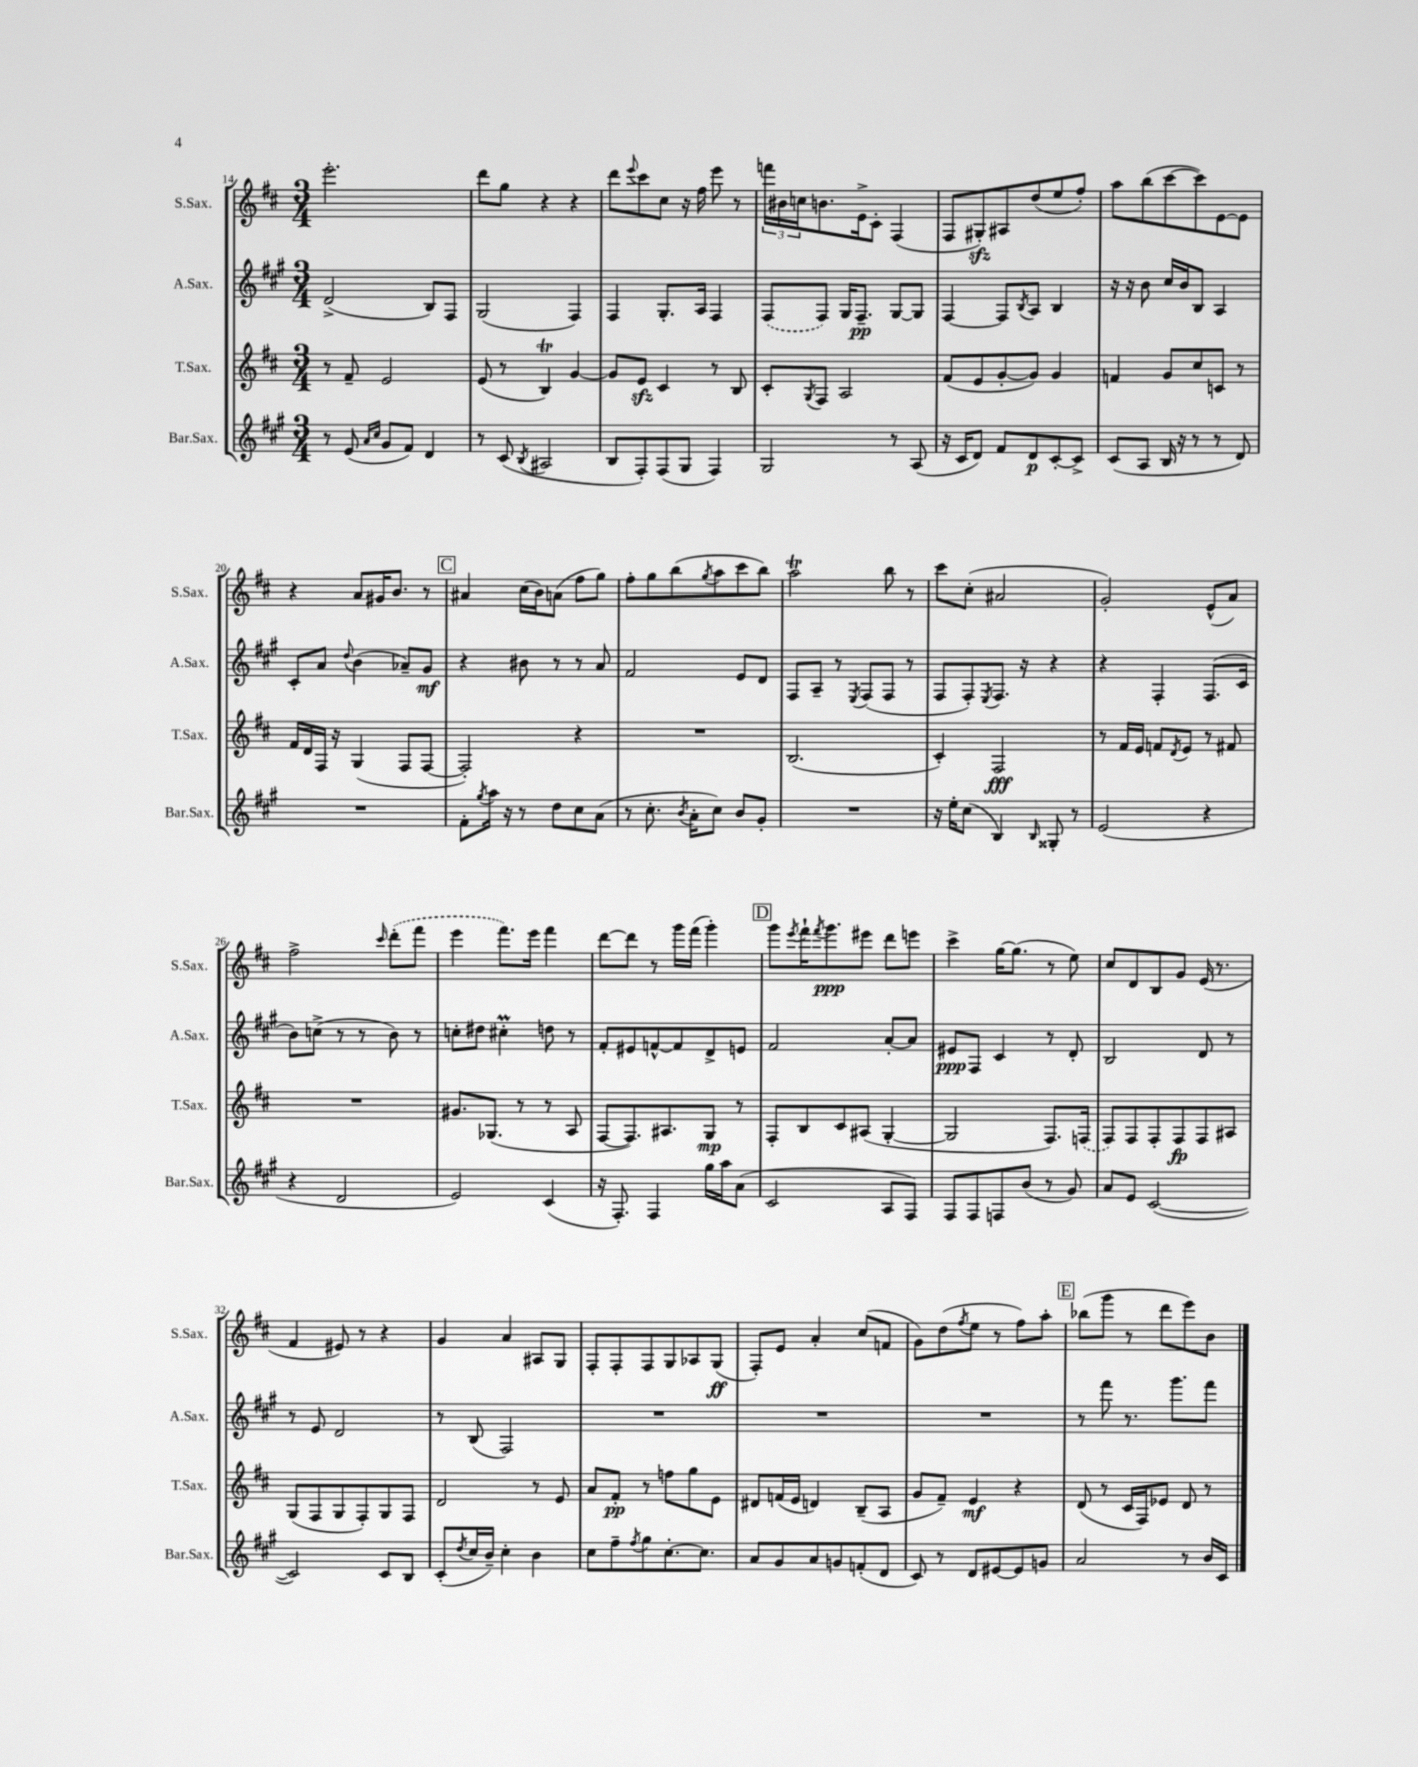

**kern	**dynam	**kern	**dynam	**kern	**dynam	**kern	**dynam
*part4	*part4	*part3	*part3	*part2	*part2	*part1	*part1
*staff4	*staff4	*staff3	*staff3	*staff2	*staff2	*staff1	*staff1
*I"Bar.Sax.	*	*I"T.Sax.	*	*I"A.Sax.	*	*I"S.Sax.	*
*I'Bar.Sax.	*	*I'T.Sax.	*	*I'A.Sax.	*	*I'S.Sax.	*
*clefG2	*	*clefG2	*	*clefG2	*	*clefG2	*
*k[f#c#g#]	*	*k[f#c#]	*	*k[f#c#g#]	*	*k[f#c#]	*
*M3/4	*	*M3/4	*	*M3/4	*	*M3/4	*
=14	=14	=14	=14	=14	=14	=14	=14
8r	.	8r	.	(2d^/	.	2.eee'\	.
(8e/	.	8f#~/	.	.	.	.	.
16qqa/LL	.	.	.	.	.	.	.
16qqcc#/JJ	.	.	.	.	.	.	.
8g#/L	.	2e/	.	.	.	.	.
8f#/J)	.	.	.	.	.	.	.
4d/	.	.	.	8B/L)	.	.	.
.	.	.	.	8F#/J	.	.	.
=15	=15	=15	=15	=15	=15	=15	=15
8r	.	(8e/	.	(2G#/	.	8ddd\L	.
(8c#/	.	8r	.	.	.	8gg\J	.
8qB/	.	.	.	.	.	.	.
2A#X/	.	4BT/)	.	.	.	4r	.
.	.	[4g/	.	4F#/)	.	4r	.
=16	=16	=16	=16	=16	=16	=16	=16
8B/L	.	8g/L]	.	4F#/	.	8ddd\L	.
.	.	.	.	.	.	8qqeee/	.
8F#'/)	.	8ezz/J	.	.	.	8ccc#\	.
(8F#/	.	4c#/	.	8.G#'/L	.	8cc#\J	.
8G#/J	.	.	.	.	.	16r	.
.	.	.	.	16A/Jk	.	16ff#\	.
4F#/)	.	8r	.	4F#/	.	8eee\	.
.	.	8B/	.	.	.	8r	.
=17	=17	=17	=17	=17	=17	=17	=17
2G#/	.	8c#'/L	.	(8F#/L	.	24fffn\LL	.
.	.	.	.	.	.	24b#X\	.
.	.	.	.	.	.	24ccn\J	.
.	.	8qG/	.	.	.	.	.
.	.	8F#/J	.	8F#/J)	.	8.bn\	.
.	.	2A/	.	16G#/KL	.	.	.
.	.	.	.	8.F#~/J	pp	16e^\k	.
.	.	.	.	.	.	8c#'\J	.
8r	.	.	.	[8G#/L	.	(4F#/	.
(8A/	.	.	.	8G#/J]	.	.	.
=18	=18	=18	=18	=18	=18	=18	=18
16r	.	(8f#/L	.	[4F#/	.	8F#/L	.
16c#/KL	.	.	.	.	.	.	.
8d/J)	.	8e/	.	.	.	8G#Xzz'/)	.
8f#/L	.	[8g'/	.	8F#/L]	.	8A#X/	.
.	.	.	.	8qB/	.	.	.
8d/	p	8g/J])	.	8A/J	.	(8dd/	.
[8c#'/	.	4g/	.	4B/	.	8ee/	.
8c#^/J]	.	.	.	.	.	8ff#'/J)	.
=19	=19	=19	=19	=19	=19	=19	=19
(8c#/L	.	4fn/	.	16r	.	8aa\L	.
.	.	.	.	16r	.	.	.
8A/J	.	.	.	8b\	.	(8bb\	.
16B/	.	8g/L	.	16cc#/LL	.	[8ccc#\	.
16r	.	.	.	16b/J	.	.	.
8r	.	8cc#/	.	8B/J	.	8ccc#\])	.
8r	.	8cn/J	.	4A/	.	[8e\	.
8d/)	.	8r	.	.	.	8e\J]	.
!!LO:LB:g=z
=20	=20	=20	=20	=20	=20	=20	=20
2.r	.	16f#/LL	.	8c#'/L	.	4r	.
.	.	16d/	.	.	.	.	.
.	.	16F#/JJ	.	8a/J	.	.	.
.	.	16r	.	.	.	.	.
.	.	.	.	8qqdd/	.	.	.
.	.	(4G/	.	(4b\	.	8a/L	.
.	.	.	.	.	.	16g#X/K	.
.	.	.	.	.	.	8.b/J	.
.	.	8F#/L	.	8a-X~/L)	.	.	.
.	.	[8F#/J	.	8g#/J	mf	8r	.
!!LO:REH:place=s1:t=C
=21	=21	=21	=21	=21	=21	=21	=21
8f#'\L	.	2F#'/])	.	4r	.	4a#X/	.
8qgg#/	.	.	.	.	.	.	.
16aa\Jk	.	.	.	.	.	.	.
16r	.	.	.	.	.	.	.
8r	.	.	.	8b#X\	.	(16cc#\LL	.
.	.	.	.	.	.	16b\J)	.
8dd\L	.	.	.	8r	.	(8an\J	.
8cc#\	.	4r	.	8r	.	8ff#\L	.
(8a\J	.	.	.	8a/	.	8gg\J)	.
=22	=22	=22	=22	=22	=22	=22	=22
8r	.	2.r	.	2f#/	.	8ff#'\L	.
8.cc#'\	.	.	.	.	.	8gg\	.
.	.	.	.	.	.	(8bb\	.
8qb/	.	.	.	.	.	.	.
16a'\KL	.	.	.	.	.	.	.
.	.	.	.	.	.	8qgg/	.
8cc#\J)	.	.	.	.	.	8aa\	.
8b/L	.	.	.	8e/L	.	8ccc#\	.
8g#'/J	.	.	.	8d/J	.	8bb\J)	.
=23	=23	=23	=23	=23	=23	=23	=23
2.r	.	(2.B/	.	8F#/L	.	2aaT\	.
.	.	.	.	8A~/J	.	.	.
.	.	.	.	8r	.	.	.
.	.	.	.	8qE/	.	.	.
.	.	.	.	(8F#/L	.	.	.
.	.	.	.	8F#/J	.	8bb\	.
.	.	.	.	8r	.	8r	.
=24	=24	=24	=24	=24	=24	=24	=24
16r	.	4c#'/)	.	8F#/L	.	8ccc#\L	.
16ee'\KL	.	.	.	.	.	.	.
(8cc#\J	.	.	.	8F#'/)	.	(8cc#'\J	.
.	.	.	.	8qE/	.	.	.
4B/)	.	2F#/	fff	8.F#/J	.	2a#X/	.
.	.	.	.	16r	.	.	.
16qqB/	.	.	.	.	.	.	.
8G##X'/	.	.	.	4r	.	.	.
8r	.	.	.	.	.	.	.
=25	=25	=25	=25	=25	=25	=25	=25
(2e/	.	8r	.	4r	.	2g'/)	.
.	.	16f#/LL	.	.	.	.	.
.	.	16e/JJ	.	.	.	.	.
.	.	8fn/L	.	4F#'/	.	.	.
.	.	8qd/	.	.	.	.	.
.	.	8e/J	.	.	.	.	.
4r	.	8r	.	(8.F#/L	.	(8e^^/L	.
.	.	8f#X/	.	.	.	8a/J)	.
.	.	.	.	16c#/Jk	.	.	.
!!LO:LB:g=z
=26	=26	=26	=26	=26	=26	=26	=26
4r	.	2.r	.	8b\L)	.	2ff#^\	.
.	.	.	.	(8ccn^\J	.	.	.
2d/	.	.	.	8r	.	.	.
.	.	.	.	8r	.	.	.
.	.	.	.	.	.	16qqccc#/	.
.	.	.	.	8b\)	.	(8ddd'\L	.
.	.	.	.	8r	.	8fff#\J	.
=27	=27	=27	=27	=27	=27	=27	=27
2e/)	.	8.g#X/L	.	8ccn'\L	.	4eee\	.
.	.	.	.	8dd#X\J	.	.	.
.	.	(8.G-X/J	.	.	.	.	.
.	.	.	.	4cc#Xm'\	.	8.fff#\L)	.
.	.	8r	.	.	.	.	.
.	.	.	.	.	.	16eee\Jk	.
(4c#/	.	8r	.	8ddn\	.	4fff#\	.
.	.	8A/	.	8r	.	.	.
=28	=28	=28	=28	=28	=28	=28	=28
16r	.	[8F#/L	.	8f#'/L	.	[8ddd\L	.
8.F#'/)	.	.	.	.	.	.	.
.	.	8.F#/])	.	8e#X/	.	8ddd\J]	.
4F#/	.	.	.	[8fn^^/	.	8r	.
.	.	8.A#X/	.	.	.	.	.
.	.	.	.	8f/]	.	16ggg\LL	.
.	.	.	.	.	.	(16fff#\JJ	.
16gg#\LL	.	8G/J	mp	8d^/	.	4ggg'\)	.
16aa\J	.	.	.	.	.	.	.
(8a\J	.	8r	.	8en/J	.	.	.
!!LO:REH:place=s1:t=D
=29	=29	=29	=29	=29	=29	=29	=29
2c#/	.	8F#'/L	.	2f#/	.	8ggg\L	.
.	.	.	.	.	.	8qeee/	.
.	.	8B/	.	.	.	16fff#`\K	.
.	.	.	.	.	.	8qfff#/	.
.	.	.	.	.	.	8.ggg\	ppp
.	.	8c#/	.	.	.	.	.
.	.	(8A#X/J	.	.	.	8eee#X\J	.
8A/L	.	[4G'/	.	[8a'/L	.	8ddd\L	.
8F#/J)	.	.	.	8a/J]	.	8eeen\J	.
=30	=30	=30	=30	=30	=30	=30	=30
8F#/L	.	2G/]	.	8e#X/L	ppp	4ccc#^\	.
8F#/	.	.	.	8F#/J	.	.	.
8Fn/	.	.	.	4c#/	.	[16gg\KL	.
.	.	.	.	.	.	(8.gg\J]	.
(8b/J	.	.	.	.	.	.	.
8r	.	8.F#/L)	.	8r	.	8r	.
8g#/)	.	.	.	8d'/	.	8ee\)	.
.	.	(16Fn/Jk	.	.	.	.	.
=31	=31	=31	=31	=31	=31	=31	=31
8a/L	.	8F#/L)	.	2B/	.	8cc#/L	.
8e/J	.	8F#/	.	.	.	8d/	.
([2c#/	.	8F#'/	.	.	.	8B/	.
.	.	8F#/	fp	.	.	8g/J	.
.	.	8F#/	.	8d/	.	(16e/	.
.	.	.	.	.	.	8.r	.
.	.	8A#X/J	.	8r	.	.	.
!!LO:LB:g=z
=32	=32	=32	=32	=32	=32	=32	=32
2c#/])	.	(8G/L	.	8r	.	4f#/	.
.	.	8F#/	.	8e/	.	.	.
.	.	8G/	.	2d/	.	8e#X/)	.
.	.	8F#'/)	.	.	.	8r	.
8c#/L	.	8G/	.	.	.	4r	.
8B/J	.	8F#/J	.	.	.	.	.
=33	=33	=33	=33	=33	=33	=33	=33
(8c#'/L	.	2d/	.	8r	.	4g/	.
8qdd/	.	.	.	.	.	.	.
16cc#/L	.	.	.	(8B/	.	.	.
16b~/JJ)	.	.	.	.	.	.	.
4cc#'\	.	.	.	2F#/)	.	4a/	.
4b\	.	8r	.	.	.	8A#X/L	.
.	.	8e/	.	.	.	8G/J	.
=34	=34	=34	=34	=34	=34	=34	=34
8cc#\L	.	8a/L	.	2.r	.	8F#'/L	.
8ff#~\	.	8f#'/J	pp	.	.	8F#'/	.
8qff#/	.	.	.	.	.	.	.
8gg#\	.	8r	.	.	.	8F#/	.
[8.cc#'\	.	8ffn\L	.	.	.	8G/	.
.	.	8gg\	.	.	.	8A-X/	.
8.cc#\J]	.	.	.	.	.	.	.
.	.	8e\J	.	.	.	(8G/J	ff
=35	=35	=35	=35	=35	=35	=35	=35
8a/L	.	8d#X/L	.	2.r	.	8F#'/L)	.
8g#/	.	(16fn/L	.	.	.	8e/J	.
.	.	16e/JJ	.	.	.	.	.
8a/	.	4dn/)	.	.	.	4a'/	.
8gn/	.	.	.	.	.	.	.
(8fn'/	.	(8B~/L	.	.	.	(8cc#/L	.
8d/J	.	8A/J	.	.	.	8fn/J	.
=36	=36	=36	=36	=36	=36	=36	=36
8c#/)	.	8g/L	.	2.r	.	8g\L)	.
8r	.	8f#~/J)	.	.	.	(8dd\	.
.	.	.	.	.	.	8qff#/	.
8d/L	.	4e/	mf	.	.	8ee\J	.
[8e#X/	.	.	.	.	.	8r	.
8e#/]	.	4r	.	.	.	8ff#\L)	.
8gn/J	.	.	.	.	.	8aa'\J	.
!!LO:REH:place=s1:t=E
=37	=37	=37	=37	=37	=37	=37	=37
2a/	.	(8d/	.	8r	.	(8bb-X\L	.
.	.	8r	.	8fff#\	.	8ggg\J	.
.	.	16c#/LL	.	8.r	.	8r	.
.	.	16F#/J)	.	.	.	.	.
.	.	8e-X/J	.	.	.	8ddd\L	.
.	.	.	.	8.ggg#\L	.	.	.
8r	.	8d/	.	.	.	8eee\)	.
16b/LL	.	8r	.	8fff#\J	.	8b\J	.
16c#/JJ	.	.	.	.	.	.	.
==	==	==	==	==	==	==	==
*-	*-	*-	*-	*-	*-	*-	*-
